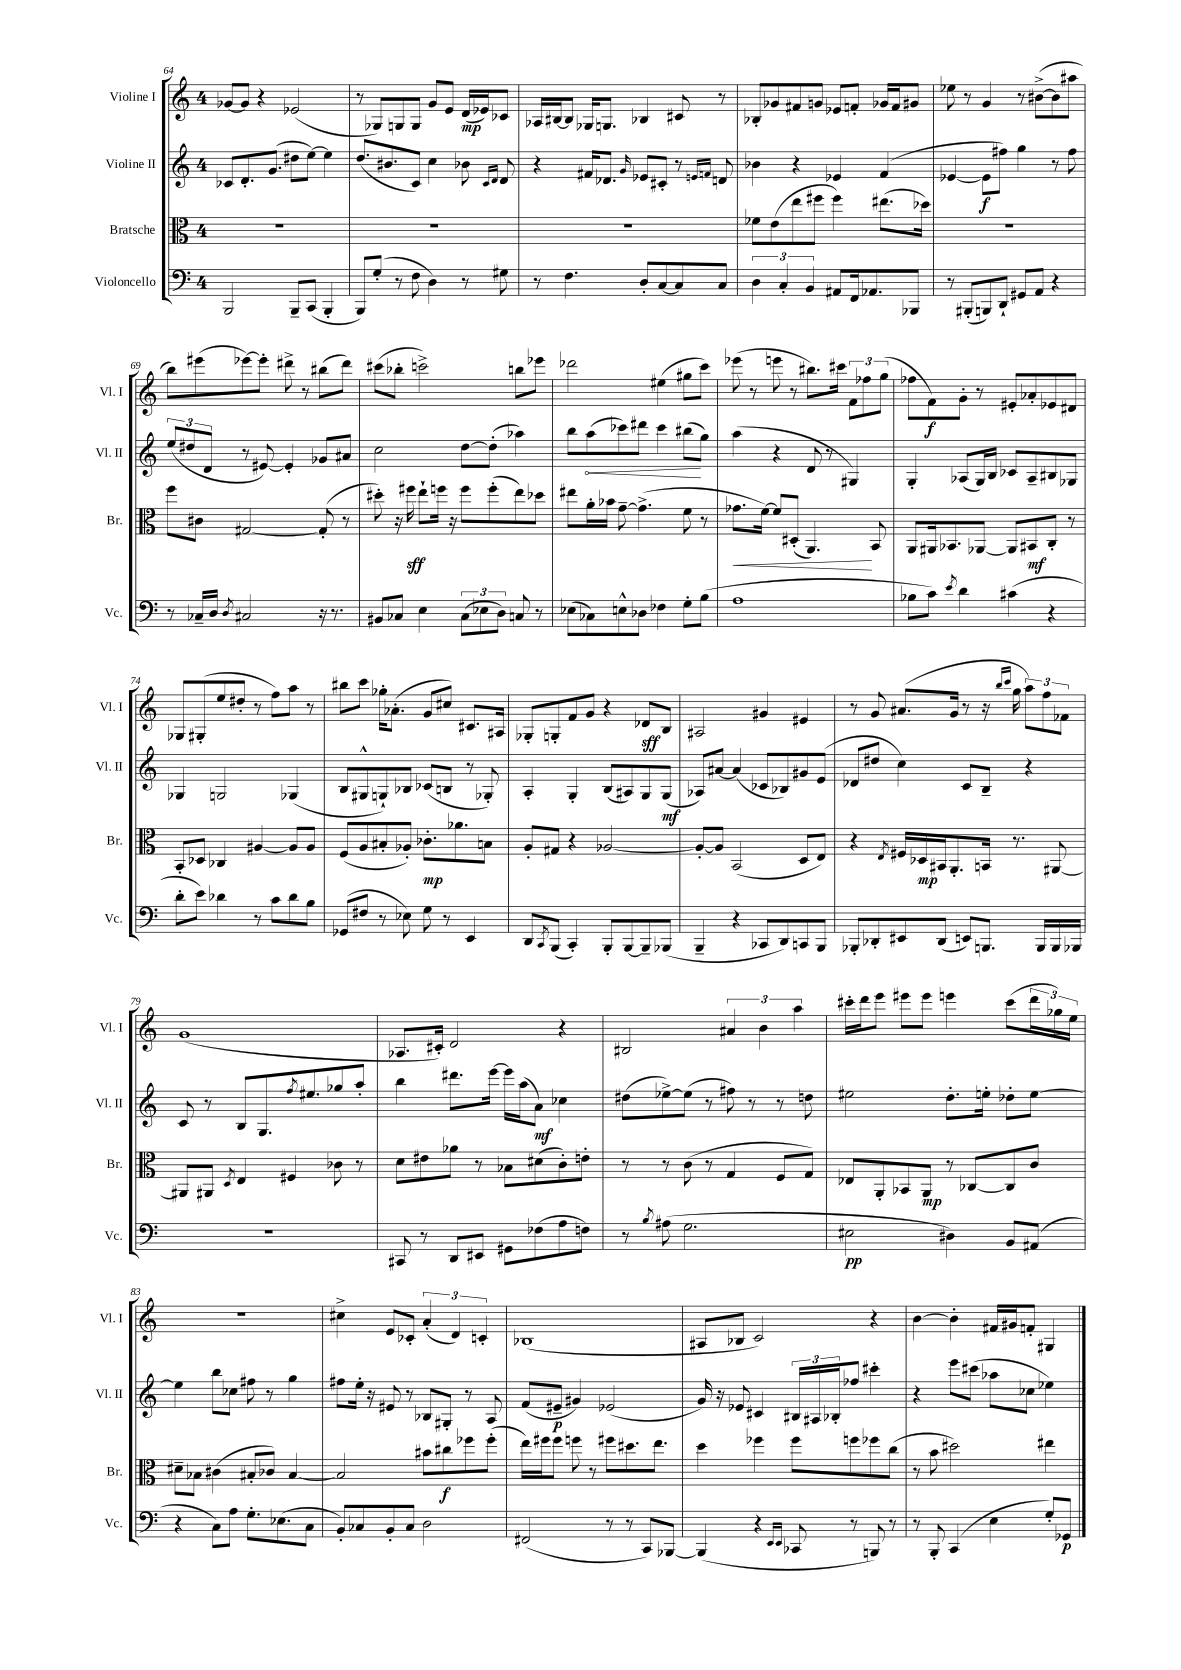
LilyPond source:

<<
\new StaffGroup <<
\new Staff = "s0" \with { instrumentName = "Violine I" shortInstrumentName = "Vl. I" } {
    \clef treble \key c \major \once \override Staff.TimeSignature.style = #'single-digit \time 4/4
    ges'8~ ges'8 r4 ees'2( |
    r8 ges8) g8 g8 g'8 e'8 d'16\mp( ees'16) ces'8 |
    aes16 bis16~ bis8 ges16 g8. bes4 cis'8 r8 |
    bes8-. ges'8 fis'8 g'8 ees'8 f'8-. ges'16 f'16 gis'8 |
    ees''8 r8 g'4 r8 bis'8~->( bis'8 ais''8 |
    b''8) eis'''8( ees'''8~) ees'''8-. dis'''8-> r8 bis''8( dis'''8) |
    cis'''8( bes''8-. c'''2->) b''8 ees'''8 |
    des'''2 eis''4( gis''8 c'''8) |
    ees'''8( r8 e'''8 r8 bis''8.) cis'''16 \tuplet 3/2 { f'8 fes''8 g''8( } |
    fes''8 f'8\f) g'8-. r8 eis'8-. aes'8-. ees'8 dis'8 |
    ges8 gis8-.( e''8 dis''8-. r8 f''8) a''8 r8 |
    bis''8 c'''8 ges''16-. aes'8.-.( g'8 cis''8) cis'8. ais16 |
    ges8-. g8-. f'8 g'8 r4 des'8\sff b8 |
    ais2 gis'4 eis'4 |
    r8 g'8 ais'8.( g'16 r8 r16 \grace { b''16 c'''16 } g''16 \tuplet 3/2 { a''8) f''8 fes'8 } |
    g'1( |
    aes8. cis'16-.) d'2 r4 |
    bis2 \tuplet 3/2 { ais'4 b'4 a''4 } |
    cis'''16-. d'''16 e'''8 eis'''8 eis'''8 e'''4 cis'''8( \tuplet 3/2 { d'''16 ges''16) e''16 } |
    R1 |
    cis''4-> e'8 ces'8-. \tuplet 3/2 { a'4-.( d'4) c'4-. } |
    bes1( |
    ais8 bes8 c'2) r4 |
    b'4~ b'4-. fis'16 gis'16 f'8-. gis4 \bar "|." |
}
\new Staff = "s1" \with { instrumentName = "Violine II" shortInstrumentName = "Vl. II" } {
    \clef treble \key c \major \once \override Staff.TimeSignature.style = #'single-digit \time 4/4
    ces'8 d'8.-. g'8.( dis''8 e''8~) e''4 |
    d''8.( bis'8. c'8) c''4 bes'8 \grace { c'16 d'16 } d'8 |
    r4 fis'16 des'8. \grace { g'16 } ees'8 cis'8-. r8 \grace { e'16 f'16 } d'8 |
    bes'4 r4 ees'4 f'4( |
    ees'4~ ees'8\f fis''8) g''4 r8 fis''8 |
    \tuplet 3/2 { e''8( dis''8 d'8 } r8 eis'8~) eis'4-. ges'8 ais'8 |
    c''2 d''8~ d''8-.( aes''4) |
    b''8 \once \override Hairpin.circled-tip = ##t a''8\<( ces'''8) dis'''8 ces'''4 bis''8\!( g''8) |
    a''4( r4 d'8 r8 gis4) |
    g4-. aes8( g16) b16 ces'8 aes8-- bis8 ges8 |
    ges4 g2 ges4( |
    b8 gis8-^ g8-!) bes8 ces'8( b8 r8 ges8-.) |
    a4-. g4-. b8( ais8) g8 g8\mf( |
    aes8) ais'8~ ais'4( ces'8 bes8) gis'8 e'8( |
    des'8 dis''8 c''4) c'8 b8-- r4 |
    c'8 r8 b8 g8. \acciaccatura { f''8 } eis''8. ges''8 a''8-. |
    b''4 dis'''8. e'''16~ e'''16 a''16( a'8\mf) ces''4 |
    dis''8( ees''8~->) ees''8( r8 fis''8) r8 r8 d''8 |
    eis''2 d''8.-. e''16-. des''8-. e''8~ |
    e''4 b''8 ces''8 fis''8 r8 g''4 |
    fis''8 e''16-. r16 eis'8 r8 bes8 gis8-. r8 a8 |
    f'8( eis'8--\p gis'4) ees'2( |
    g'16) r16 ees'8 cis'4 \tuplet 3/2 { bis16 ais16 bes16-. } fes''8 cis'''4-. |
    r4 e'''8 cis'''8( aes''8 ces''8 ees''4) \bar "|." |
}
\new Staff = "s2" \with { instrumentName = "Bratsche" shortInstrumentName = "Br." } {
    \clef alto \key c \major \once \override Staff.TimeSignature.style = #'single-digit \time 4/4
    R1 |
    R1 |
    R1 |
    fes'8 e'8( e''8 fis''8 fis''4) eis''8.( des''16) |
    R1 |
    f''8 cis'8 gis2~ gis8-.( r8 |
    dis''8-.) r16 fis''16\sff e''8-! f''16 r16 f''8 f''8-.( e''8) des''8 |
    eis''8 a'16-. bes'16 g'8~-- g'4.->( f'8 r8 |
    ges'8.\< f'16~) f'8 dis8-.( a,4.\!) b,8 |
    a,8 ais,16 bes,8. aes,8~ aes,8 bis,8\mf c8-. r8 |
    b,8-. des8 ces4 ais4~ ais8 ais8 |
    f8( a8 bis8-. aes8-.) ces'8.-.\mp aes'8. b8 |
    a8-. gis8 r4 aes2~ |
    aes8~-. aes8 b,2( d8 e8) |
    r4 \acciaccatura { e8 } fis16 des16\mp bis,16 a,8.-. b,16 r8. ais,8~ |
    ais,8 ais,8 \acciaccatura { d8 } e4 fis4 ces'8 r8 |
    d'8 eis'8 aes'8 r8 bes8 dis'8( c'8-.) e'8-. |
    r8 r8 c'8( r8 g4 f8 g8) |
    ees8 a,8-. bes,8 a,8\mp r8 ces8~ ces8 c'8 |
    dis'8-- bes8 cis'4( bis8-. ces'8) bis4~ |
    bis2 bis'8 cis''8\f fes''8 fes''8-.( |
    e''16) fis''16 fis''8 f''8 r8 fis''8 dis''8. e''8. |
    d''4 fes''4 fes''8 f''8 fes''8 c''8( |
    r8 b'8 dis''2) eis''4 \bar "|." |
}
\new Staff = "s3" \with { instrumentName = "Violoncello" shortInstrumentName = "Vc." } {
    \clef bass \key c \major \once \override Staff.TimeSignature.style = #'single-digit \time 4/4
    b,,2 b,,8-- c,8( b,,4-. |
    b,,8) g8-.( r8 f8 d4) r8 gis8 |
    r8 f4. d8-. c8~ c8 c8 |
    \tuplet 3/2 { d4 c4-. b,4 } ais,8 f,16 aes,8. bes,,8 |
    r8 bis,,8-.( b,,8) d,8-! gis,8 a,8 r4 |
    r8 ces16-- d16 \acciaccatura { d8 } cis2 r16 r8. |
    bis,8 ces8 e4 \tuplet 3/2 { ces8( ees8 d8) } c8 r8 |
    ees8( ces8) e8-^ des8 fes4 g8-. b8( |
    a1 |
    bes8 c'8) \acciaccatura { e'8 } d'4 cis'4( r4 |
    d'8-. e'8) des'4 r8 c'8 des'8 b8 |
    ges,8( fis8 r8 ees8) g8 r8 e,4 |
    d,8 \acciaccatura { c,8 } b,,8( c,4-.) b,,8-. b,,8~ b,,8-- bes,,8( |
    b,,4-- r4 ces,8 d,8) c,8 b,,8 |
    bes,,8-. des,8-. eis,8 des,8( e,8) b,,8. b,,16 b,,16 bes,,16 |
    r1 |
    cis,8 r8 d,8 eis,8 gis,8 fes8( a8 f8) |
    r8 \acciaccatura { b8 } ais8( g2. |
    eis2\pp dis4) b,8 ais,8( |
    r4 c8) a8 g8.-. ees8.( c8 |
    b,8-.) ces8 b,8-. ces8 d2 |
    fis,2( r8 r8 c,8) bes,,8~ |
    bes,,4( r4 \grace { e,16 e,16 } ces,8 r8 b,,8) r8 |
    r8 b,,8-. c,4( e4 g8-.) ges,8\p \bar "|." |
}
>>
>>
\layout { \context { \Score currentBarNumber = #64 } }
